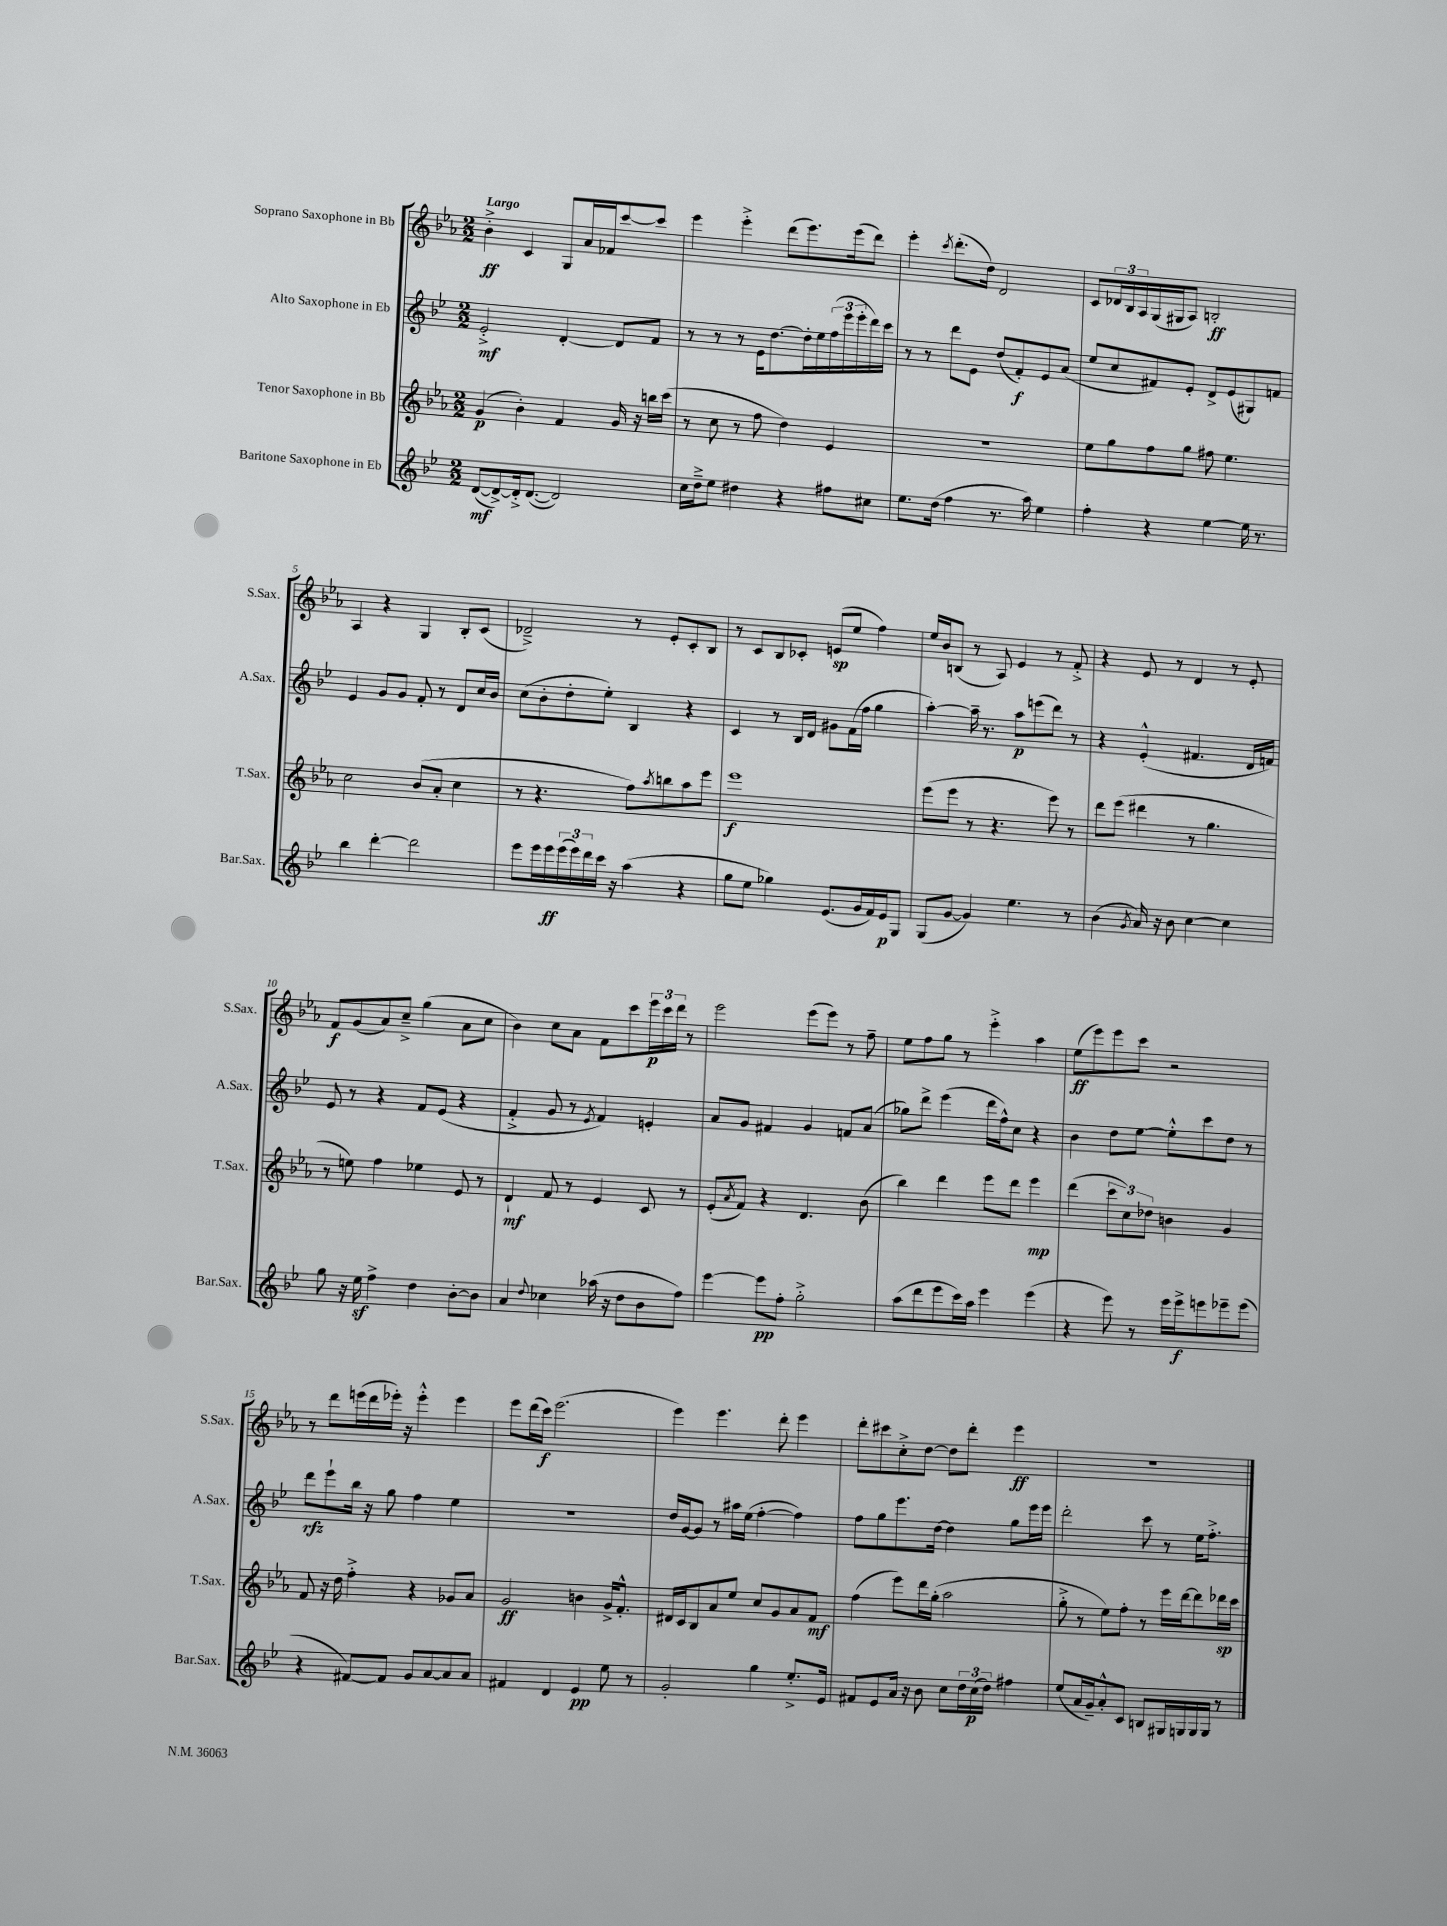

**kern	**dynam	**kern	**dynam	**kern	**dynam	**kern	**dynam
*part4	*part4	*part3	*part3	*part2	*part2	*part1	*part1
*staff4	*staff4	*staff3	*staff3	*staff2	*staff2	*staff1	*staff1
*I"Baritone Saxophone in Eb	*	*I"Tenor Saxophone in Bb	*	*I"Alto Saxophone in Eb	*	*I"Soprano Saxophone in Bb	*
*I'Bar.Sax.	*	*I'T.Sax.	*	*I'A.Sax.	*	*I'S.Sax.	*
*clefG2	*	*clefG2	*	*clefG2	*	*clefG2	*
*k[b-e-]	*	*k[b-e-a-]	*	*k[b-e-]	*	*k[b-e-a-]	*
*M2/2	*	*M2/2	*	*M2/2	*	*M2/2	*
=1	=1	=1	=1	=1	=1	=1	=1
!	!	!	!	!	!	!LO:TX:a:B:t=Largo	!
([8d/L	mf	(4g/	p	2e-'^/	mf	4b-'^\	ff
8d^/_)	.	.	.	.	.	.	.
16d'^/k]	.	4b-'\)	.	.	.	4c/	.
([8.d/J	.	.	.	.	.	.	.
2d/])	.	4f/	.	[4d'/	.	8G/L	.
.	.	.	.	.	.	16a-/L	.
.	.	.	.	.	.	16f-X/J	.
.	.	16g/	.	8d/L]	.	[8ccc/	.
.	.	16r	.	.	.	.	.
.	.	16bbn\LL	.	8f/J	.	8ccc/J]	.
.	.	(16ccc\JJ	.	.	.	.	.
=2	=2	=2	=2	=2	=2	=2	=2
16cc\LL	.	8r	.	8r	.	4eee-\	.
16dd~^\J	.	.	.	.	.	.	.
8ee-\J	.	8cc\	.	8r	.	.	.
4dd#X\	.	8r	.	8r	.	4eee-'^\	.
.	.	8ff\	.	16e-\KL	.	.	.
.	.	.	.	[8.dd\	.	.	.
4r	.	4dd\)	.	.	.	(8ddd\L	.
.	.	.	.	16dd'\L]	.	8.eee-\)	.
.	.	.	.	16ee-\	.	.	.
8ff#X\L	.	4e-/	.	(24ff\	.	.	.
.	.	.	.	24eee-\	.	.	.
.	.	.	.	.	.	(16eee-\k	.
.	.	.	.	24eee-'\	.	.	.
8cc#X\J	.	.	.	16ddd\)	.	8ddd\J)	.
.	.	.	.	16ccc\JJ	.	.	.
=3	=3	=3	=3	=3	=3	=3	=3
8.ee-\L	.	1r	.	8r	.	4eee-'\	.
.	.	.	.	8r	.	.	.
(16dd\Jk	.	.	.	.	.	.	.
.	.	.	.	.	.	8qccc/	.
4ff\	.	.	.	8ddd\L	.	(8.ddd'\L	.
.	.	.	.	8e-\J	.	.	.
.	.	.	.	.	.	16dd\Jk)	.
8.r	.	.	.	(8dd/L	.	2d/	.
.	.	.	.	8f'/)	f	.	.
16aa\)	.	.	.	.	.	.	.
4ee-\	.	.	.	8e-/	.	.	.
.	.	.	.	(8a/J	.	.	.
=4	=4	=4	=4	=4	=4	=4	=4
4ff'\	.	8ee-\L	.	8ee-/L	.	8c/L	.
.	.	8gg\	.	8cc/	.	24d-X/L	.
.	.	.	.	.	.	24B-/	.
.	.	.	.	.	.	24A-/	.
4r	.	8ff\	.	8f#X/)	.	(16G/	.
.	.	.	.	.	.	16G#X/J	.
.	.	8gg\J	.	8e-'/J	.	8A-/J)	.
[4ee-\	.	8ff#X\	.	8d^/L	.	2Bn'/	ff
.	.	4.ee-\	.	(8e-/	.	.	.
16ee-\]	.	.	.	8G#X/)	.	.	.
8.r	.	.	.	.	.	.	.
.	.	.	.	8fn/J	.	.	.
!!LO:LB:g=z
=5	=5	=5	=5	=5	=5	=5	=5
4bb-\	.	2cc\	.	4e-/	.	4A-/	.
[4ddd'\	.	.	.	8g/L	.	4r	.
.	.	.	.	8g/J	.	.	.
2ddd\]	.	(8b-/L	.	8f'/	.	4G/	.
.	.	8a-'/J	.	8r	.	.	.
.	.	4cc\	.	8d/L	.	8B-'/L	.
.	.	.	.	16cc/L	.	(8c/J	.
.	.	.	.	16b-/JJ	.	.	.
=6	=6	=6	=6	=6	=6	=6	=6
8eee-\L	.	8r	.	(8cc\L	.	2d-X~^/)	.
16eee-\L	.	4.r	.	8b-'\	.	.	.
16eee-\	ff	.	.	.	.	.	.
(24eee-\	.	.	.	8dd'\	.	.	.
24eee-\)	.	.	.	.	.	.	.
24ddd\	.	.	.	.	.	.	.
16ccc\JJ	.	.	.	8ee-'\J)	.	.	.
16r	.	.	.	.	.	.	.
(4aa\	.	8ff\L)	.	4B-/	.	8r	.
.	.	8qaa-/	.	.	.	.	.
.	.	8bbn\	.	.	.	8e-'/L	.
4r	.	8aa-\	.	4r	.	8c'/	.
.	.	8eee-\J	.	.	.	8B-/J	.
=7	=7	=7	=7	=7	=7	=7	=7
8gg\L	.	1eee-	f	4c/	.	8r	.
8ee-\J	.	.	.	.	.	8c/L	.
4gg-X\)	.	.	.	8r	.	8B-/	.
.	.	.	.	16B-/LL	.	8c-X'/J	.
.	.	.	.	16d/JJ	.	.	.
(8.e-/L	.	.	.	8g#X\L	.	(8en/L	sp
.	.	.	.	(16f\L	.	8ee-/J	.
16g/L	.	.	.	16ff\JJ	.	.	.
16f/)	.	.	.	4gg\	.	4ff\)	.
16e-/J	p	.	.	.	.	.	.
8G/J	.	.	.	.	.	.	.
=8	=8	=8	=8	=8	=8	=8	=8
(8G/L	.	(8eee-\L	.	[4aa'\)	.	16ee-/LL	.
.	.	.	.	.	.	16b-/J	.
[8g/J	.	8eee-\J	.	.	.	(8Bn/J	.
4g/])	.	8r	.	16aa~\]	.	8r	.
.	.	.	.	8.r	.	.	.
.	.	4.r	.	.	.	8A-/)	.
4.ee-\	.	.	.	8aa\L	p	4e-/	.
.	.	.	.	(8eeen\	.	.	.
.	.	8eee-\)	.	8ddd\J)	.	8r	.
8r	.	8r	.	8r	.	8f'^/	.
=9	=9	=9	=9	=9	=9	=9	=9
(4b-\	.	8ddd\L	.	4r	.	4r	.
.	.	(8eee-\J	.	.	.	.	.
8qg/	.	.	.	.	.	.	.
16a/)	.	4ddd#X\	.	(4e-'^^/	.	8e-/	.
16r	.	.	.	.	.	.	.
8b-\	.	.	.	.	.	8r	.
[4cc\	.	8r	.	4.f#X/	.	4d/	.
.	.	4.gg\	.	.	.	.	.
4cc\]	.	.	.	.	.	8r	.
.	.	.	.	16d/LL	.	8e-'/	.
.	.	.	.	16fn/JJ)	.	.	.
!!LO:LB:g=z
=10	=10	=10	=10	=10	=10	=10	=10
8gg\	.	8r	.	8e-/	.	8f/L	f
16r	.	8een\)	.	8r	.	(8g/	.
16ee-z\	.	.	.	.	.	.	.
4ff^\	.	4ff\	.	4r	.	8a-/)	.
.	.	.	.	.	.	8cc~^/J	.
4dd\	.	4ee-X\	.	8f/L	.	(4gg\	.
.	.	.	.	(8e-/J	.	.	.
[8b-'\L	.	8e-/	.	4r	.	8a-\L	.
8b-\J]	.	8r	.	.	.	8cc\J	.
=11	=11	=11	=11	=11	=11	=11	=11
4a/	.	4d`/	mf	4f'^/	.	4b-\)	.
8qqdd/	.	.	.	.	.	.	.
4cc-X\	.	8f/	.	8g/	.	8cc\L	.
.	.	8r	.	8r	.	8a-\J	.
.	.	.	.	8qe-/	.	.	.
(16aa-X\	.	4e-/	.	4f/)	.	8f\L	.
16r	.	.	.	.	.	.	.
8dd\L	.	.	.	.	.	8ccc\	.
8b-\	.	8c/	.	4en'/	.	24eee-\L	p
.	.	.	.	.	.	24ccc\	.
.	.	.	.	.	.	24ddd\JJ	.
8ff\J)	.	8r	.	.	.	8r	.
=12	=12	=12	=12	=12	=12	=12	=12
[4eee-\	.	(8e-'/L	.	8a/L	.	2eee-\	.
.	.	8qa-/	.	.	.	.	.
.	.	8f/J)	.	8g/J	.	.	.
8eee-\L]	pp	4r	.	4f#X/	.	.	.
8ff'\J	.	.	.	.	.	.	.
2gg'^\	.	4.d/	.	4g/	.	(8eee-\L	.
.	.	.	.	.	.	8eee-\J)	.
.	.	.	.	8fn/L	.	8r	.
.	.	(8b-\	.	(8a/J	.	8ff~\	.
=13	=13	=13	=13	=13	=13	=13	=13
(8aa\L	.	4bb-\)	.	8gg-X\L)	.	8ee-\L	.
8ddd\	.	.	.	8ddd^\J	.	8ff\	.
8eee-\	.	4ddd\	.	(4eee-\	.	8gg\J	.
16ccc\L)	.	.	.	.	.	8r	.
16aa\JJ	.	.	.	.	.	.	.
4eee-\	.	8eee-\L	.	16ddd\LL	.	4eee-'^\	.
.	.	.	.	16ff^^\J)	.	.	.
.	.	8ddd\J	.	8cc\J	.	.	.
(4eee-\	.	4eee-\	mp	4r	.	4aa-\	.
=14	=14	=14	=14	=14	=14	=14	=14
4r	.	(4ddd\	.	4b-\	.	(8ee-\L	ff
.	.	.	.	.	.	8eee-\)	.
8eee-\)	.	12ccc\L	.	8dd\L	.	8eee-\	.
.	.	12cc\)	.	.	.	.	.
8r	.	.	.	[8ee-\J	.	8ccc\J	.
.	.	12dd-X\J	.	.	.	.	.
16eee-\LL	.	4bn\	.	8ee-'^^\L]	.	2r	.
16eee-^\J	f	.	.	.	.	.	.
8eeen\	.	.	.	8ccc\	.	.	.
8eee-X~\	.	4g/	.	8dd\J	.	.	.
(8eee-\J	.	.	.	8r	.	.	.
!!LO:LB:g=z
=15	=15	=15	=15	=15	=15	=15	=15
4r	.	8f/	.	8ddd\L	rfz	8r	.
.	.	16r	.	8eee-`\	.	8ddd\L	.
.	.	16dd\	.	.	.	.	.
[8f#X/L)	.	4ff'^\	.	16bb-\Jk	.	(16eeen\L	.
.	.	.	.	16r	.	16ddd\	.
8f#/J]	.	.	.	8gg\	.	16eee-X'\JJ)	.
.	.	.	.	.	.	16r	.
8g/L	.	4r	.	4ff\	.	4eee-'^^\	.
[8a/	.	.	.	.	.	.	.
8a/]	.	8g-X/L	.	4ee-\	.	4eee-\	.
8a/J	.	8a-/J	.	.	.	.	.
=16	=16	=16	=16	=16	=16	=16	=16
4f#X/	.	2g/	ff	1r	.	8eee-\L	.
.	.	.	.	.	.	(16ddd\L	.
.	.	.	.	.	.	16ccc\JJ)	f
4d/	.	.	.	.	.	(2.eee-\	.
4e-/	pp	4bn\	.	.	.	.	.
8ee-\	.	16g^/KL	.	.	.	.	.
.	.	8.f'^^/J	.	.	.	.	.
8r	.	.	.	.	.	.	.
=17	=17	=17	=17	=17	=17	=17	=17
2g'/	.	16d#X/LL	.	16dd/LL	.	4eee-\)	.
.	.	16c/J	.	[16g/J	.	.	.
.	.	8B-/	.	8g/J]	.	.	.
.	.	8a-/	.	8r	.	4.eee-\	.
.	.	8ee-/J	.	16aa#X\LL	.	.	.
.	.	.	.	(16ee-\JJ	.	.	.
4gg\	.	8cc/L	.	[4ff'\	.	.	.
.	.	8g/	.	.	.	8ddd'\	.
8.ee-'^/L	.	8a-/	.	4ff\])	.	4eee-\	.
.	.	8f/J	mf	.	.	.	.
16e-/Jk	.	.	.	.	.	.	.
=18	=18	=18	=18	=18	=18	=18	=18
8f#X/L	.	(4ff\	.	8ff\L	.	8ddd'\L	.
8e-/	.	.	.	8gg\	.	8ccc#X\	.
16a/Jk	.	8eee-\L)	.	8.eee-\	.	8cc'^\	.
16r	.	.	.	.	.	.	.
8b-\	.	16ddd\L	.	.	.	[8dd\J	.
.	.	(16gg'\JJ	.	[16dd\Jk	.	.	.
8cc\L	.	2aa-\	.	4dd\]	.	8dd\L]	.
24dd\L	.	.	.	.	.	8ddd'\J	.
(24cc\	p	.	.	.	.	.	.
24dd\JJ)	.	.	.	.	.	.	.
4ff#X\	.	.	.	8gg\L	.	4eee-\	ff
.	.	.	.	16eee-\L	.	.	.
.	.	.	.	16eee-\JJ	.	.	.
=19	=19	=19	=19	=19	=19	=19	=19
(8ee-/L	.	8gg'^\	.	2ddd'\	.	1r	.
16a/L	.	8r	.	.	.	.	.
16g~/J)	.	.	.	.	.	.	.
8a'^^/	.	8ee-\L)	.	.	.	.	.
8c/J	.	8ff'\J	.	.	.	.	.
8Bn/L	.	8r	.	8ccc\	.	.	.
16G#X/L	.	16eee-\LL	.	8r	.	.	.
16Gn/	.	[16ddd\J	.	.	.	.	.
16G/	.	8ddd\]	.	16ee-\KL	.	.	.
16G/JJ	.	.	.	8.ff'^\J	.	.	.
8r	.	16ddd-X\L	sp	.	.	.	.
.	.	16ccc\JJ	.	.	.	.	.
==	==	==	==	==	==	==	==
*-	*-	*-	*-	*-	*-	*-	*-
